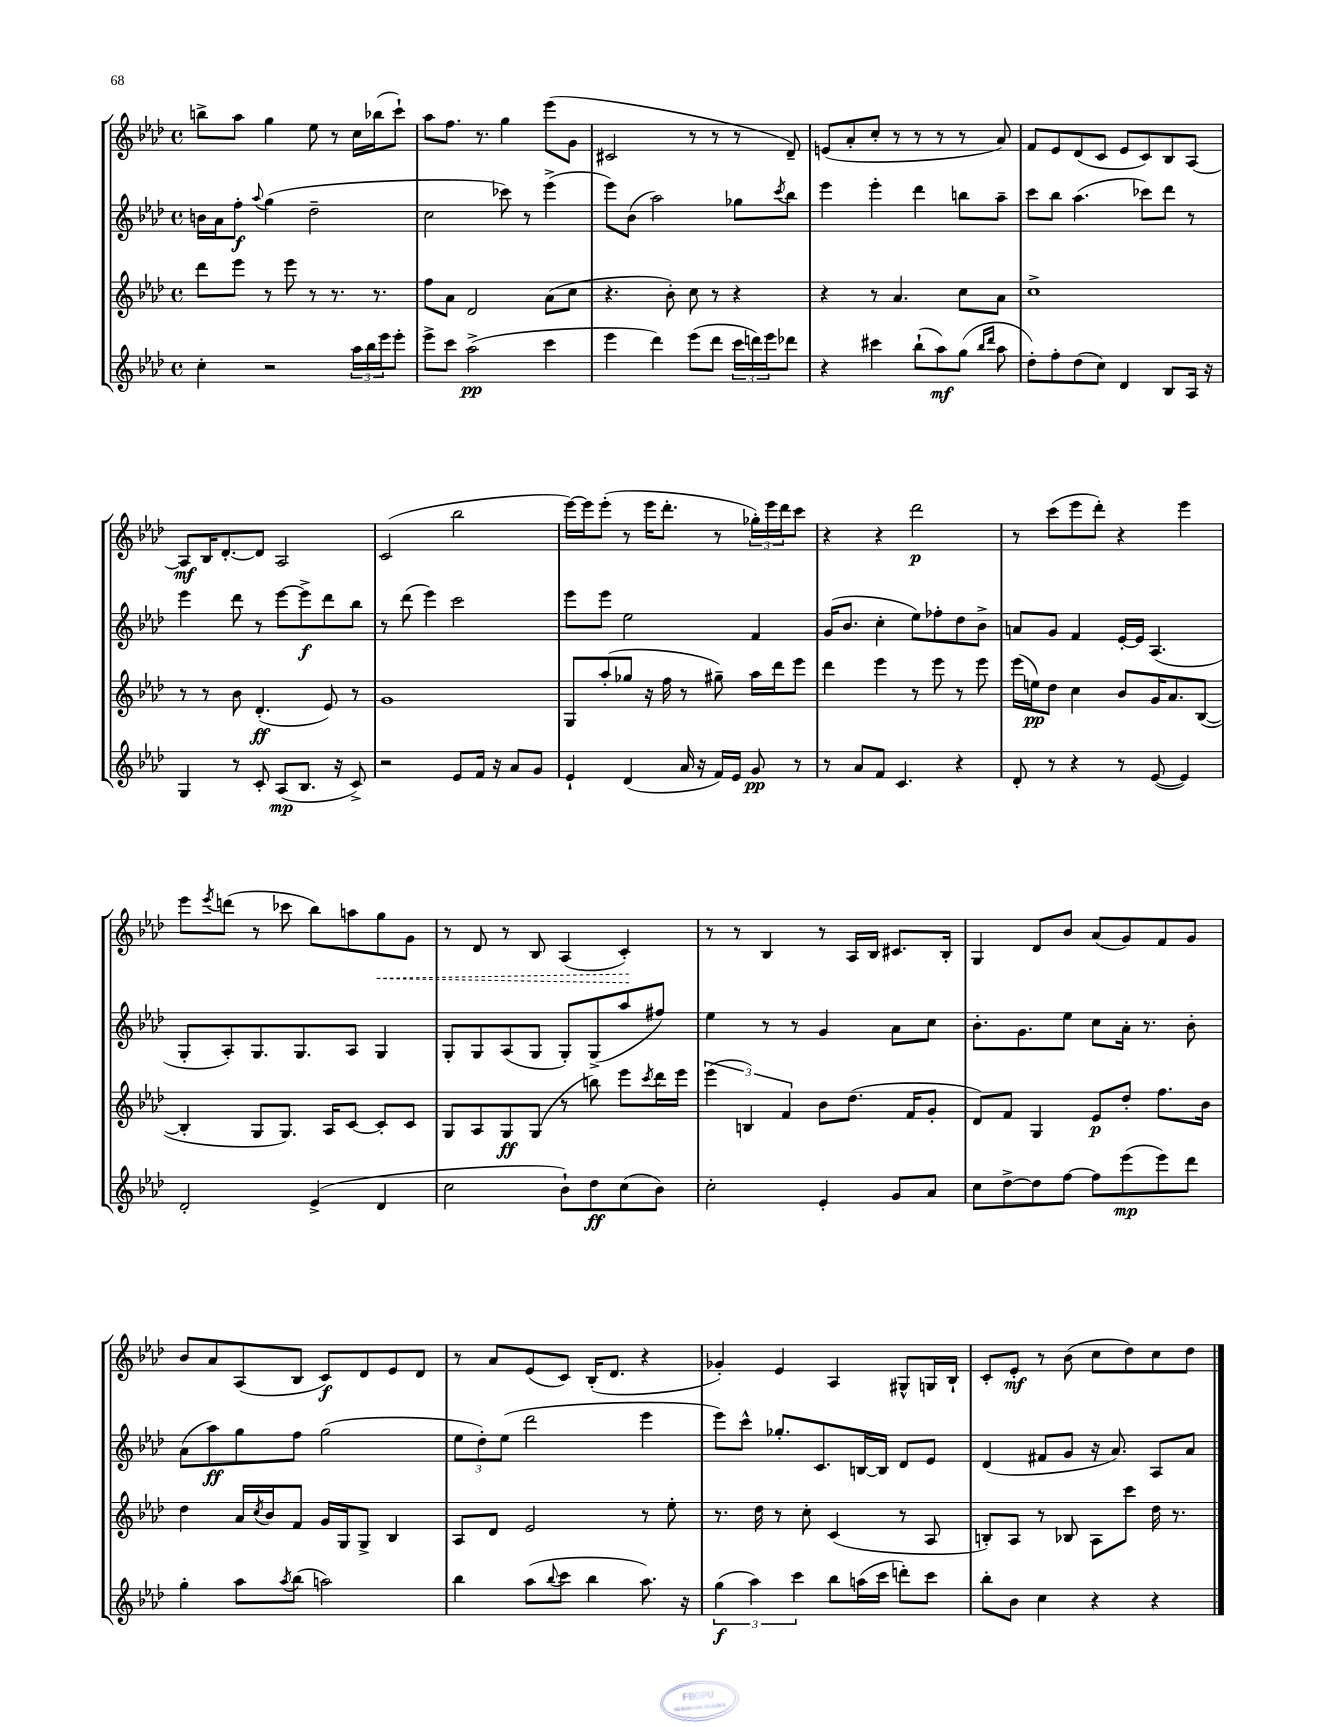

**kern	**kern	**kern	**kern
*staff4	*staff3	*staff2	*staff1
*clefG2	*clefG2	*clefG2	*clefG2
*k[b-e-a-d-]	*k[b-e-a-d-]	*k[b-e-a-d-]	*k[b-e-a-d-]
*M4/4	*M4/4	*M4/4	*M4/4
*met(c)	*met(c)	*met(c)	*met(c)
4cc'	8ddd-	16b	8bb^
.	.	16a-	.
.	8eee-	8ff'	8aa-
.	.	8qqaa-	.
2r	8r	(4gg	4gg
.	8eee-	.	.
.	8r	2dd-~	8ee-
.	8.r	.	8r
24aa-	.	.	16cc
24bb-	.	.	.
.	8.r	.	(16bb-
24eee-	.	.	.
8eee-'	.	.	8ccc`)
=	=	=	=
8eee-^	8ff	2cc	8aa-
8ccc	8a-	.	8.ff
(2aa-^	2d-	.	.
.	.	.	8.r
.	.	8ccc-)	4gg
.	.	8r	.
4ccc	(8a-	(4eee-^	(8eee-
.	8cc	.	8g
=	=	=	=
4eee-	4.r	8eee-)	2c#
.	.	(8b-	.
4ddd-)	.	2aa-)	.
.	8b-')	.	.
(8eee-	8cc	.	8r
8ddd-	8r	.	8r
24ccc	4r	8gg-	8r
24ddd)	.	.	.
24eee-	.	.	.
.	.	8qccc	.
8ddd-	.	8bb-	8d-~)
=	=	=	=
4r	4r	4eee-	(8e
.	.	.	8a-'
4ccc#	8r	4eee-'	8cc'
.	4.a-	.	8r
(8bb-`	.	4ddd-	8r
8aa-)	.	.	8r
(8gg	8cc	8bb	8r
16qqbb-	.	.	.
16qqddd-	.	.	.
8aa-	8a-	8aa-~	8a-)
=	=	=	=
8dd-')	1cc^	8ccc	8f
8ff'	.	8bb-	8e-
(8dd-	.	(4.aa-	(8d-
8cc)	.	.	8c
4d-	.	.	8e-
.	.	8ccc-)	8c)
8B-	.	8ddd-	8B-
16A-	.	8r	[8A-
16r	.	.	.
=	=	=	=
4G	8r	4eee-	8A-]
.	8r	.	16B-
.	.	.	[8.d-'
8r	8b-	8ddd-	.
8c'	(4.d-'	8r	8d-]
(8A-	.	[8eee-	2A-
8.B-	.	8eee-^]	.
.	8e-)	8ddd-	.
16r	.	.	.
8c^)	8r	8bb-	.
=	=	=	=
2r	1g	8r	(2c
.	.	(8ddd-	.
.	.	4eee-)	.
8e-	.	2ccc	2bb-
16f	.	.	.
16r	.	.	.
8a-	.	.	.
8g	.	.	.
=	=	=	=
4e-`	8G	8eee-	[16eee-)
.	.	.	16eee-]
.	(8aa-'	8eee-	(8eee-'
(4d-	8gg-	2ee-	8r
.	16r	.	16eee-
.	16ff	.	8.ddd-'
16a-	8r	.	.
16r	.	.	.
16f)	8gg#~)	.	8r
16e-	.	.	.
8g	16aa-	4f	24gg-')
.	.	.	24eee-
.	16ddd-	.	.
.	.	.	24ddd-
8r	8eee-	.	8ccc
=	=	=	=
8r	4ddd-	(16g	4r
.	.	8.b-	.
8a-	.	.	.
8f	4eee-	4cc'	4r
4.c	.	.	.
.	8r	8ee-)	2ddd-
.	8eee-	8ff-'	.
4r	8r	8dd-	.
.	8eee-	8b-^	.
=	=	=	=
8d-'	(16eee-	8a	8r
.	16ee)	.	.
8r	8dd-	8g	(8ccc
4r	4cc	4f	8eee-
.	.	.	8ddd-')
8r	8b-	[16e-'	4r
.	.	16e-]	.
([8e-	16g	(4.A-	.
.	8.a-	.	.
4e-])	.	.	4eee-
.	([8B-	.	.
=	=	=	=
2d-'	4B-']	8G'	8eee-
.	.	.	8qeee-
.	.	8A-')	(8ddd
.	8G	8.G	8r
.	8.G)	.	8ccc-
.	.	8.G	.
(4e-^	.	.	8bb-)
.	16A-	.	.
.	[8c	8A-	8aa
4d-	8c']	4G	8gg
.	8c	.	8g
=	=	=	=
2cc	8G	8G'	8r
.	8A-	8G	8d-
.	8G	(8A-	8r
.	(8G	8G	8B-
8b-`)	8r	8G')	(4A-
8dd-	8bb)	(8G^	.
(8cc	8eee-	8aa-	4c')
.	8qccc	.	.
8b-)	16ddd-	8ff#)	.
.	16eee-	.	.
=	=	=	=
2cc'	(6eee-	4ee-	8r
.	.	.	8r
.	6B)	.	.
.	.	8r	4B-
.	6f	.	.
.	.	8r	.
4e-'	8b-	4g	8r
.	(8.dd-	.	16A-
.	.	.	16B-
8g	.	8a-	8.c#
.	16f	.	.
8a-	8g'	8cc	.
.	.	.	16B-'
=	=	=	=
8cc	8d-)	8.b-'	4G
[8dd-^	8f	.	.
.	.	8.g	.
8dd-]	4G	.	8d-
[8ff	.	8ee-	8b-
8ff]	8e-	8cc	(8a-
(8eee-	8dd-'	16a-'	8g)
.	.	8.r	.
8eee-)	8.ff	.	8f
8ddd-	.	8b-'	8g
.	16b-	.	.
=	=	=	=
4gg'	4dd-	(8a-	8b-
.	.	8aa-)	8a-
8aa-	16a-	8gg	(8A-
.	8qcc	.	.
.	16b-	.	.
8qaa-	.	.	.
(8bb-	8f	8ff	8B-
2aa)	16g	(2gg	8c)
.	16G	.	.
.	8G^	.	8d-
.	4B-	.	8e-
.	.	.	8d-
=	=	=	=
4bb-	8A-	12ee-	8r
.	.	12dd-')	.
.	8d-	.	8a-
.	.	(12ee-	.
(8aa-	2e-	2ddd-	(8e-
8qqbb-	.	.	.
8ccc	.	.	8c)
4bb-	.	.	(16B-'
.	.	.	8.d-
8.aa-)	8r	4eee-	4r
.	8ee-'	.	.
16r	.	.	.
=	=	=	=
(6gg	8.r	8eee-)	4g-')
.	.	8ccc^^	.
6aa-)	.	.	.
.	16dd-	.	.
.	8r	8.gg-'	4e-
6ccc	.	.	.
.	8cc'	.	.
.	.	8.c	.
8bb-	(4c	.	4A-
(16aa	.	[16B	.
16ccc	.	16B]	.
8ddd')	8r	8d-	8G#^^
8ccc	8A-	8e-	16G
.	.	.	16B-`
=	=	=	=
8bb-'	8B')	(4d-	8c'
8b-	8A-	.	8e-'
4cc	8r	8f#	8r
.	8B-	8g	(8b-
4r	8A-	16r	8cc
.	.	8.a-)	.
.	8ccc	.	8dd-)
4r	16dd-	8A-	8cc
.	8.r	.	.
.	.	8a-	8dd-
==	==	==	==
*-	*-	*-	*-
